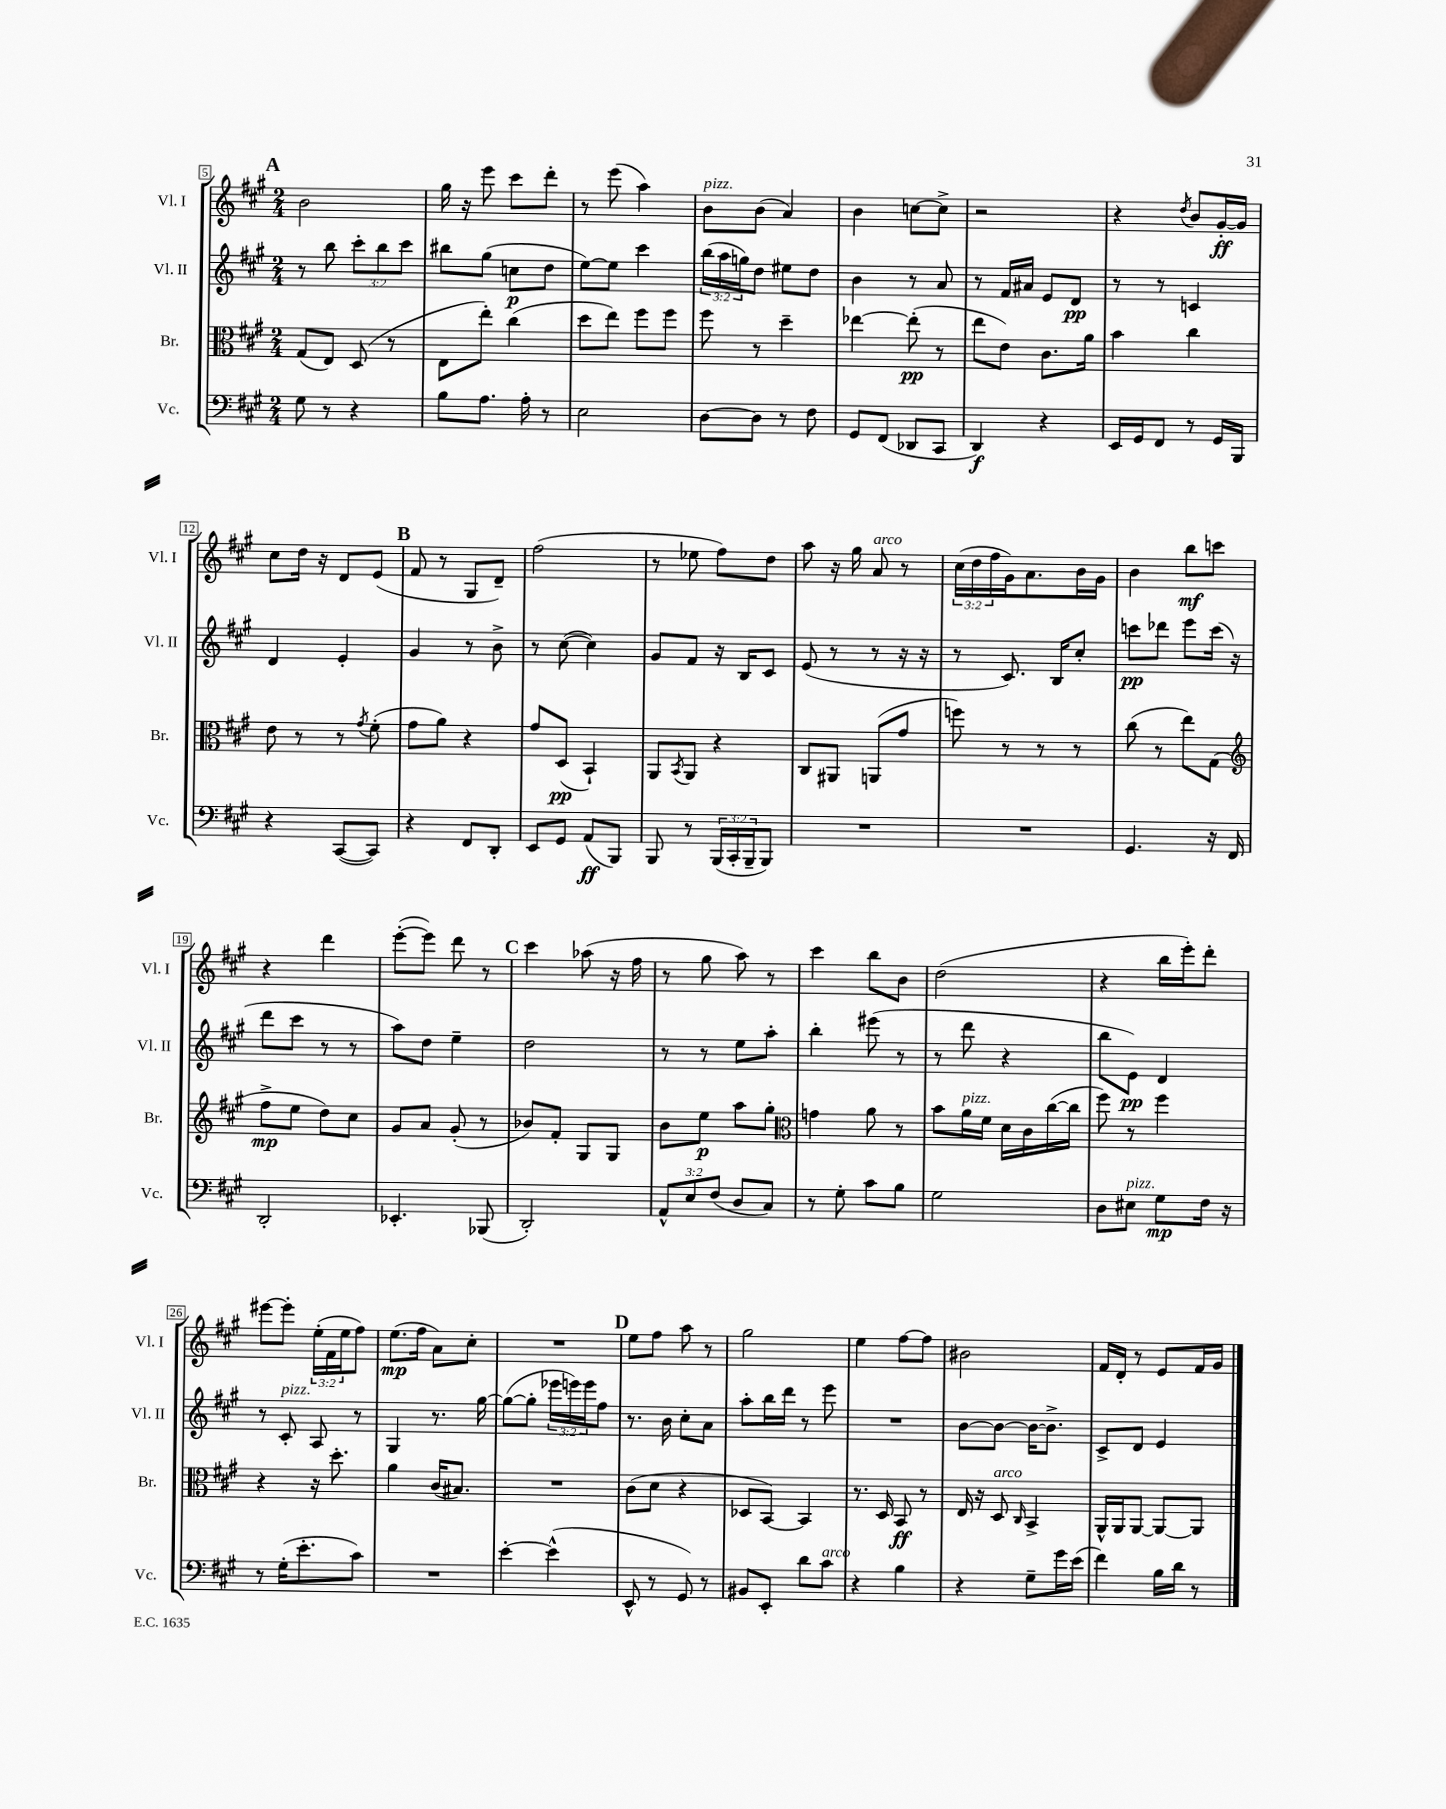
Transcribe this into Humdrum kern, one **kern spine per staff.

**kern	**dynam	**kern	**dynam	**kern	**dynam	**kern	**dynam
*part4	*part4	*part3	*part3	*part2	*part2	*part1	*part1
*staff4	*staff4	*staff3	*staff3	*staff2	*staff2	*staff1	*staff1
*I"Vc.	*	*I"Br.	*	*I"Vl. II	*	*I"Vl. I	*
*I'Vc.	*	*I'Br.	*	*I'Vl. II	*	*I'Vl. I	*
*clefF4	*	*clefC3	*	*clefG2	*	*clefG2	*
*k[f#c#g#]	*	*k[f#c#g#]	*	*k[f#c#g#]	*	*k[f#c#g#]	*
*M2/4	*	*M2/4	*	*M2/4	*	*M2/4	*
!!LO:REH:place=s1:t=A
=5	=5	=5	=5	=5	=5	=5	=5
8G#\	.	(8G#/L	.	8r	.	2b\	.
8r	.	8E/J)	.	8bb\	.	.	.
4r	.	(8D/	.	12ccc#'\L	.	.	.
.	.	.	.	12bb\	.	.	.
.	.	8r	.	.	.	.	.
.	.	.	.	12ccc#\J	.	.	.
=6	=6	=6	=6	=6	=6	=6	=6
8B\L	.	8E\L	.	8bb#X\L	.	16gg#\	.
.	.	.	.	.	.	16r	.
8.A\J	.	8ee'\J)	.	(8gg#\J	.	8eee\	.
.	.	(4cc#\	.	8ccn\L	p	8ccc#\L	.
16A'\	.	.	.	.	.	.	.
8r	.	.	.	8dd\J	.	8ddd'\J	.
=7	=7	=7	=7	=7	=7	=7	=7
2E\	.	8dd\L	.	[8ee\L)	.	8r	.
.	.	8ee\J)	.	8ee\J]	.	(8eee\	.
.	.	8ff#\L	.	4ccc#\	.	4aa\)	.
.	.	8ff#\J	.	.	.	.	.
=8	=8	=8	=8	=8	=8	=8	=8
!	!	!	!	!	!	!LO:TX:a:i:t=pizz.	!
[8D\L	.	8ff#\	.	(24bb\LL	.	8b\L	.
.	.	.	.	24aa\	.	.	.
.	.	.	.	24ggn\J)	.	.	.
8D\J]	.	8r	.	8dd\J	.	(8b\J	.
8r	.	4dd~\	.	8ee#X\L	.	4a/)	.
8F#\	.	.	.	8dd\J	.	.	.
=9	=9	=9	=9	=9	=9	=9	=9
8GG#/L	.	[4ee-X\	.	4b\	.	4b\	.
(8FF#/J	.	.	.	.	.	.	.
8DD-X/L	.	(8ee-'\]	pp	8r	.	[8ccn\L	.
8CC#/J	.	8r	.	8a/	.	8cc^\J]	.
=10	=10	=10	=10	=10	=10	=10	=10
4DD/)	f	8ee\L	.	8r	.	2r	.
.	.	8e\J)	.	16f#/LL	.	.	.
.	.	.	.	16a#X/JJ	.	.	.
4r	.	8.c#\L	.	8e/L	.	.	.
.	.	.	.	8d/J	pp	.	.
.	.	16a\Jk	.	.	.	.	.
=11	=11	=11	=11	=11	=11	=11	=11
16EE/LL	.	4b\	.	8r	.	4r	.
16GG#/J	.	.	.	.	.	.	.
8FF#/J	.	.	.	8r	.	.	.
.	.	.	.	.	.	8qdd/	.
8r	.	4cc#\	.	4cn/	.	8b/L	.
16GG#/LL	.	.	.	.	.	[16g#'/L	ff
16BBB/JJ	.	.	.	.	.	16g#/JJ]	.
!!LO:LB:g=z
=12	=12	=12	=12	=12	=12	=12	=12
4r	.	8e\	.	4d/	.	8cc#\L	.
.	.	8r	.	.	.	16dd\Jk	.
.	.	.	.	.	.	16r	.
([8CC#/L	.	8r	.	4e'/	.	8d/L	.
.	.	8qg#/	.	.	.	.	.
8CC#/J])	.	(8f#'\	.	.	.	(8e/J	.
!!LO:REH:place=s1:t=B
=13	=13	=13	=13	=13	=13	=13	=13
4r	.	8g#\L	.	4g#/	.	8f#/	.
.	.	8a\J)	.	.	.	8r	.
8FF#/L	.	4r	.	8r	.	8G#/L	.
8DD'/J	.	.	.	8b^\	.	8d~/J)	.
=14	=14	=14	=14	=14	=14	=14	=14
8EE/L	.	8g#/L	.	8r	.	(2ff#\	.
8GG#/J	.	(8D/J	pp	([8cc#\	.	.	.
(8AA/L	ff	4BB`/)	.	4cc#\])	.	.	.
8BBB/J)	.	.	.	.	.	.	.
=15	=15	=15	=15	=15	=15	=15	=15
8BBB/	.	8AA/L	.	8g#/L	.	8r	.
.	.	8qBB/	.	.	.	.	.
8r	.	8AA/J	.	8f#/J	.	8ee-X\	.
(24BBB/LL	.	4r	.	16r	.	8ff#\L)	.
24CC#'/	.	.	.	.	.	.	.
.	.	.	.	16B/KL	.	.	.
24BBB~/J	.	.	.	.	.	.	.
8BBB/J)	.	.	.	8c#/J	.	8dd\J	.
=16	=16	=16	=16	=16	=16	=16	=16
2r	.	8C#/L	.	(8e/	.	8aa\	.
.	.	8AA#X/J	.	8r	.	16r	.
.	.	.	.	.	.	16gg#\	.
!	!	!	!	!	!	!LO:TX:a:i:t=arco	!
.	.	(8AAn/L	.	8r	.	8a/	.
.	.	8g#/J	.	16r	.	8r	.
.	.	.	.	16r	.	.	.
=17	=17	=17	=17	=17	=17	=17	=17
2r	.	8ffn\)	.	8r	.	(24cc#\LL	.
.	.	.	.	.	.	24dd\	.
.	.	.	.	.	.	24ff#\	.
.	.	8r	.	8.c#/)	.	16g#\J)	.
.	.	.	.	.	.	8.a\	.
.	.	8r	.	.	.	.	.
.	.	.	.	16B/KL	.	.	.
.	.	8r	.	8cc#'/J	.	16b\L	.
.	.	.	.	.	.	16g#\JJ	.
=18	=18	=18	=18	=18	=18	=18	=18
4.GG#/	.	(8cc#\	.	8cccn\L	pp	4b\	.
.	.	8r	.	8ddd-X\J	.	.	.
.	.	8ee\L)	.	8eee\L	.	8bb\L	mf
16r	.	(8G#\J	.	(16ccc\Jk	.	8cccn\J	.
16FF#/	.	.	.	16r	.	.	.
!!LO:LB:g=z
=19	=19	=19	=19	=19	=19	=19	=19
*	*	*clefG2	*	*	*	*	*
2DD'/	.	8ff#^\L	mp	8ddd\L	.	4r	.
.	.	8ee\J	.	8ccc#\J	.	.	.
.	.	8dd\L)	.	8r	.	4ddd\	.
.	.	8cc#\J	.	8r	.	.	.
=20	=20	=20	=20	=20	=20	=20	=20
4.EE-X'/	.	8g#/L	.	8aa\L)	.	([8eee'\L	.
.	.	8a/J	.	8dd\J	.	8eee\J])	.
.	.	(8g#'/	.	4ee~\	.	8ddd\	.
(8BBB-X/	.	8r	.	.	.	8r	.
!!LO:REH:place=s1:t=C
=21	=21	=21	=21	=21	=21	=21	=21
2DD'/)	.	8b-X/L)	.	2dd\	.	4ccc#\	.
.	.	8f#'/J	.	.	.	.	.
.	.	8G#/L	.	.	.	(8aa-X\	.
.	.	8G#/J	.	.	.	16r	.
.	.	.	.	.	.	16ff#\	.
=22	=22	=22	=22	=22	=22	=22	=22
12AA^^/L	.	8b\L	.	8r	.	8r	.
12E/	.	.	.	.	.	.	.
.	.	8ee\J	p	8r	.	8gg#\	.
(12F#/J	.	.	.	.	.	.	.
8D/L	.	8aa\L	.	8ee\L	.	8aa\)	.
8C#/J)	.	8gg#'\J	.	8aa'\J	.	8r	.
=23	=23	=23	=23	=23	=23	=23	=23
*	*	*clefC3	*	*	*	*	*
8r	.	4gn\	.	4bb'\	.	4ccc#\	.
8G#'\	.	.	.	.	.	.	.
8c#\L	.	8a\	.	(8eee#X\	.	8bb\L	.
8B\J	.	8r	.	8r	.	8b\J	.
=24	=24	=24	=24	=24	=24	=24	=24
2G#\	.	8b\L	.	8r	.	(2dd\	.
!	!	!LO:TX:a:i:t=pizz.	!	!	!	!	!
.	.	16a\L	.	8ddd\	.	.	.
.	.	16f#\JJ	.	.	.	.	.
.	.	16d\LL	.	4r	.	.	.
.	.	16c#\	.	.	.	.	.
.	.	([16cc#\	.	.	.	.	.
.	.	16cc#\JJ]	.	.	.	.	.
=25	=25	=25	=25	=25	=25	=25	=25
8D\L	.	8ff#\)	.	8bb\L	.	4r	.
!LO:TX:a:i:t=pizz.	!	!	!	!	!	!	!
8E#X\J	.	8r	.	8e\J)	pp	.	.
8G#\L	mp	4ff#\	.	4d/	.	16bb\LL	.
.	.	.	.	.	.	16eee'\J)	.
16F#\Jk	.	.	.	.	.	8ddd'\J	.
16r	.	.	.	.	.	.	.
!!LO:LB:g=z
=26	=26	=26	=26	=26	=26	=26	=26
8r	.	4r	.	8r	.	[8eee#X\L	.
!	!	!	!	!LO:TX:a:i:t=pizz.	!	!	!
(16G#'\KL	.	.	.	8c#'/	.	8eee#'\J]	.
8.e'\	.	.	.	.	.	.	.
.	.	16r	.	8A/	.	(24ee'\LL	.
.	.	.	.	.	.	24f#\	.
.	.	8.dd'\	.	.	.	.	.
.	.	.	.	.	.	24ee\J	.
8c#\J)	.	.	.	8r	.	8ff#\J)	.
=27	=27	=27	=27	=27	=27	=27	=27
2r	.	4a\	.	4G#/	.	(8.ee\L	mp
.	.	.	.	.	.	16ff#\Jk	.
.	.	(16c#/KL	.	8.r	.	8a\L)	.
.	.	8.B#X/J)	.	.	.	.	.
.	.	.	.	.	.	8cc#'\J	.
.	.	.	.	[16gg#\	.	.	.
=28	=28	=28	=28	=28	=28	=28	=28
[4e'\	.	2r	.	(8gg#\L_	.	2r	.
.	.	.	.	8gg#'\J]	.	.	.
(4e^^\]	.	.	.	24eee-X\LL	.	.	.
.	.	.	.	24eeen\)	.	.	.
.	.	.	.	24eee\J	.	.	.
.	.	.	.	8ff#\J	.	.	.
!!LO:REH:place=s1:t=D
=29	=29	=29	=29	=29	=29	=29	=29
8EE^^/	.	(8c#\L	.	8.r	.	8ee\L	.
8r	.	8d\J	.	.	.	8ff#\J	.
.	.	.	.	16b\	.	.	.
8GG#/)	.	4r	.	8cc#'\L	.	8aa\	.
8r	.	.	.	8a\J	.	8r	.
=30	=30	=30	=30	=30	=30	=30	=30
8BB#X/L	.	8D-X/L	.	8aa'\L	.	2gg#\	.
8EE'/J	.	[8BB/J)	.	16bb\L	.	.	.
.	.	.	.	16ddd\JJ	.	.	.
8d\L	.	4BB/]	.	8r	.	.	.
!LO:TX:a:i:t=arco	!	!	!	!	!	!	!
8c#\J	.	.	.	8eee\	.	.	.
=31	=31	=31	=31	=31	=31	=31	=31
4r	.	8.r	.	2r	.	4ee\	.
.	.	16D/	.	.	.	.	.
4B\	.	8BB/	ff	.	.	[8ff#\L	.
.	.	8r	.	.	.	8ff#\J]	.
=32	=32	=32	=32	=32	=32	=32	=32
4r	.	16E/	.	[8b\L	.	2b#X\	.
.	.	16r	.	.	.	.	.
!	!	!LO:TX:a:i:t=arco	!	!	!	!	!
.	.	8D/	.	8b\J_	.	.	.
.	.	16qqC#/	.	.	.	.	.
8G#~\L	.	4BB^/	.	16b\KL_	.	.	.
.	.	.	.	8.b^\J]	.	.	.
16g#\L	.	.	.	.	.	.	.
(16e\JJ	.	.	.	.	.	.	.
=33	=33	=33	=33	=33	=33	=33	=33
4f#\)	.	16AA^^/LL	.	8c#^/L	.	16f#/LL	.
.	.	16AA/J	.	.	.	16d'/JJ	.
.	.	[8AA/J	.	8d/J	.	8r	.
16B\LL	.	8AA/L_	.	4e/	.	8e/L	.
16d\JJ	.	.	.	.	.	.	.
8r	.	8AA/J]	.	.	.	16f#/L	.
.	.	.	.	.	.	16g#/JJ	.
==	==	==	==	==	==	==	==
*-	*-	*-	*-	*-	*-	*-	*-
